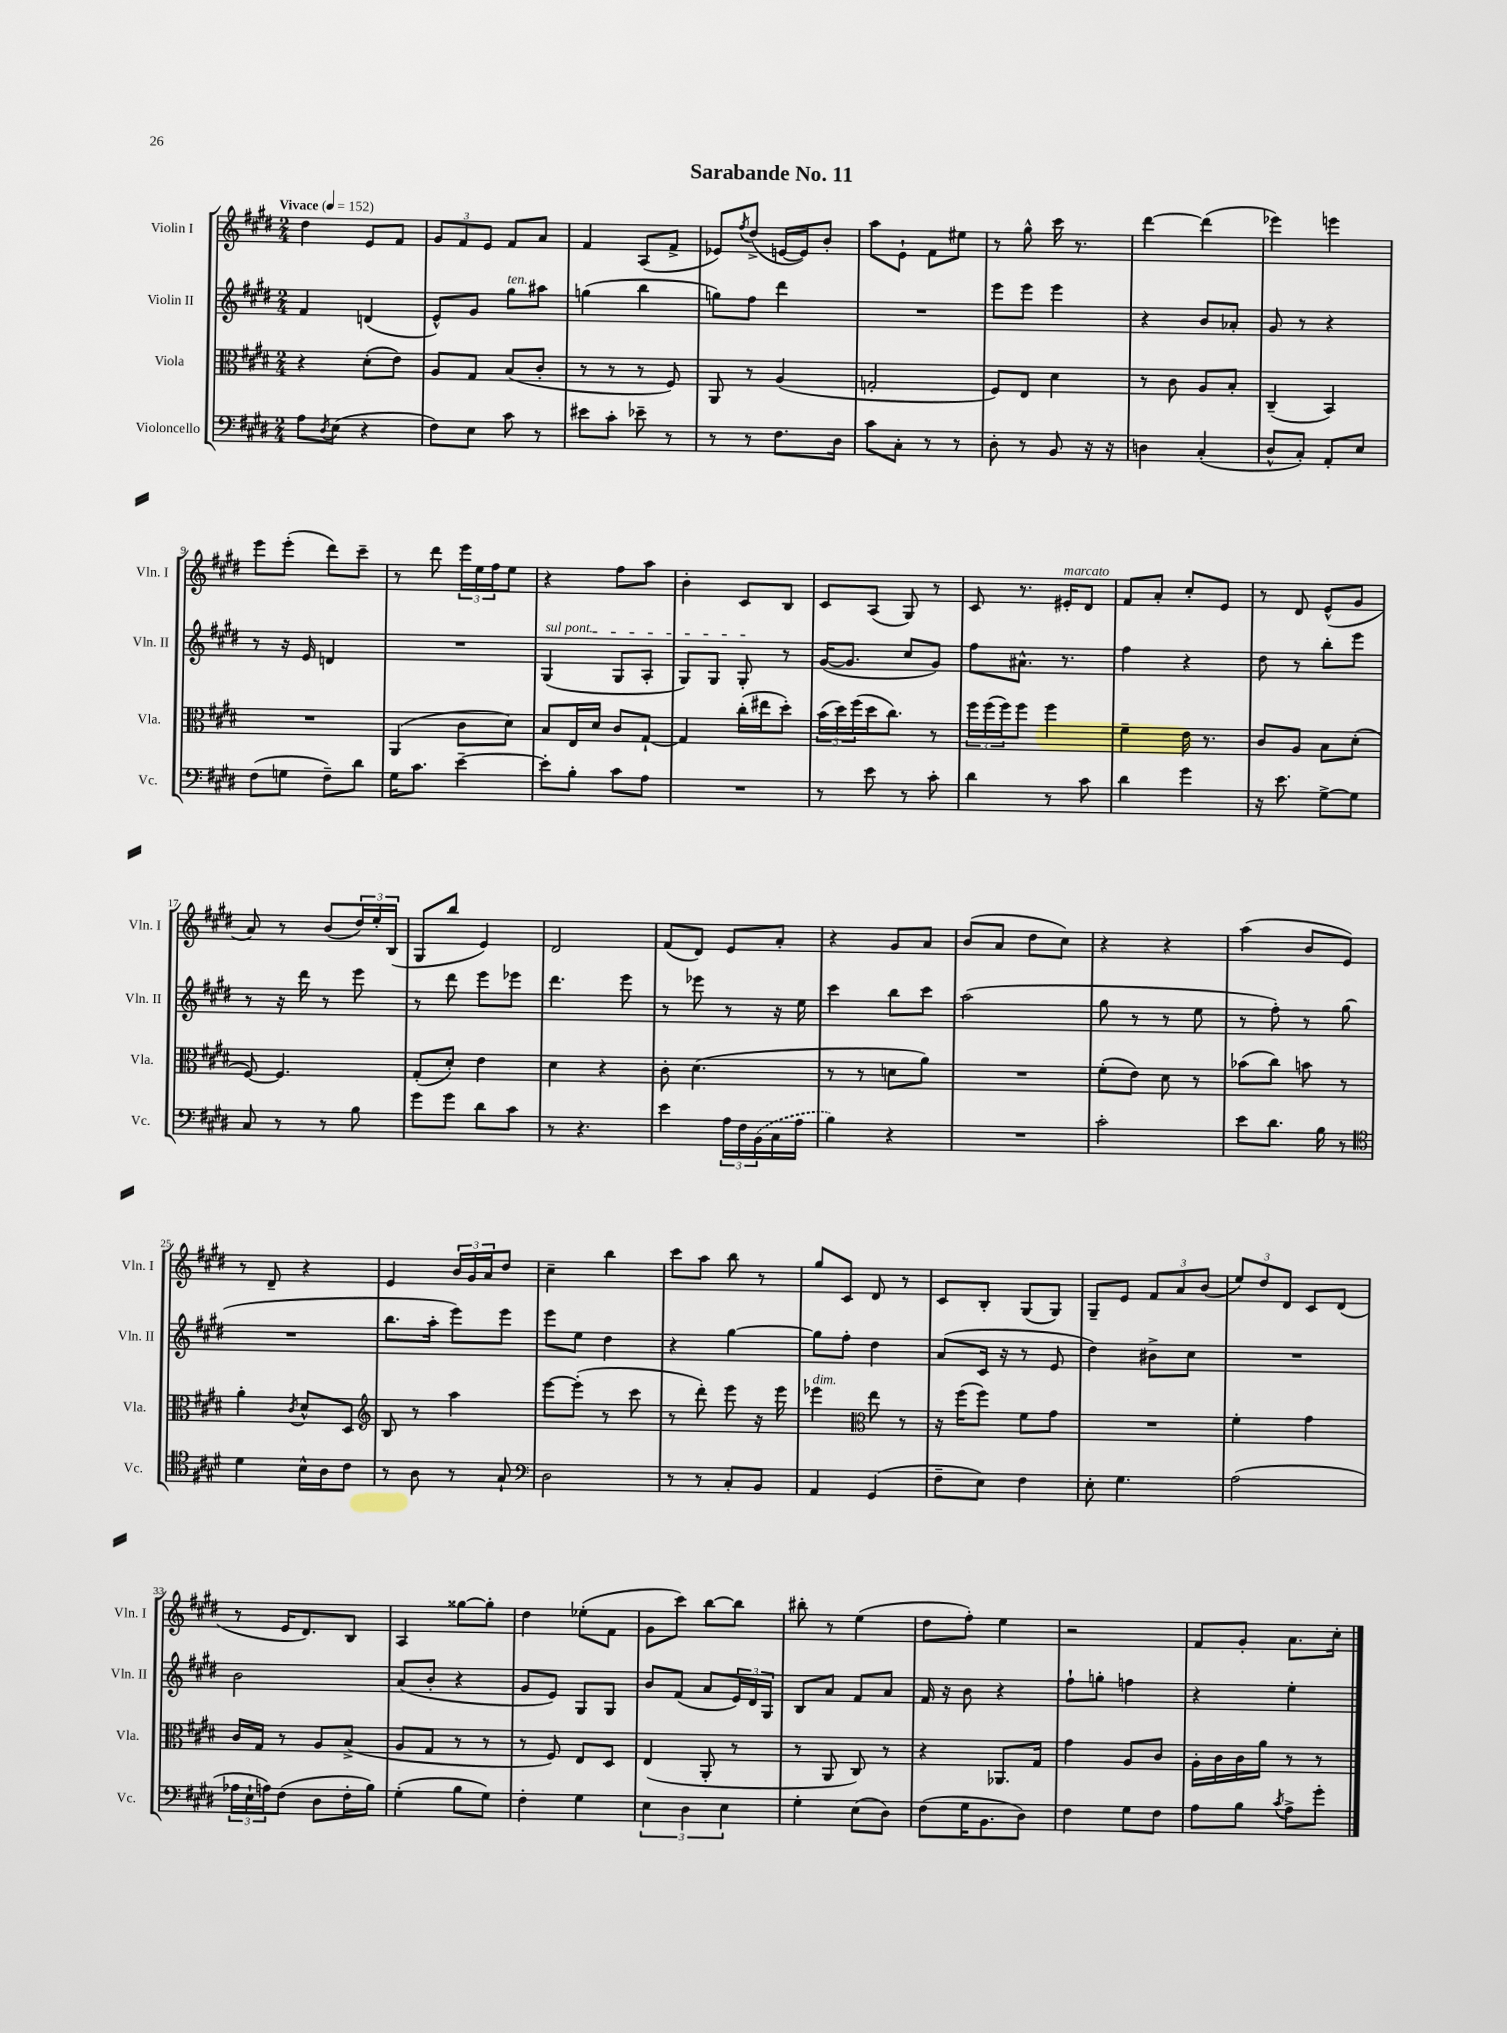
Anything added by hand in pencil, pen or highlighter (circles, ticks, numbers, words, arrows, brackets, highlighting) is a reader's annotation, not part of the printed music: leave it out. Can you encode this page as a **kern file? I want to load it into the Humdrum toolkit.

**kern	**kern	**kern	**kern
*staff4	*staff3	*staff2	*staff1
*clefF4	*clefC3	*clefG2	*clefG2
*k[f#c#g#d#]	*k[f#c#g#d#]	*k[f#c#g#d#]	*k[f#c#g#d#]
*M2/4	*M2/4	*M2/4	*M2/4
*MM152	*MM152	*MM152	*MM152
8A\L	4r	4f#/	4dd#\
8qD#/	.	.	.
(8E\J	.	.	.
4r	(8d#'\L	(4d/	8e/L
.	8e\J)	.	8f#/J
=	=	=	=
8F#\L)	8A/L	8e^^/L)	12g#/L
.	.	.	12f#/
8E\J	8G#/J	8g#/J	.
.	.	.	12e/J
8c#\	(8B/L	8gg#\L	8f#/L
8r	8c#'/J	8aa#\J	8a/J
=	=	=	=
8e#\L	8r	(4gg\	4f#/
8c#'\J	8r	.	.
8e-~\	8r	4bb\	(8A/L
8r	8F#/)	.	8f#^/J
=	=	=	=
8r	8AA/	8gg\L)	8e-/L)
.	.	.	8qff#/
8r	8r	8ff#\J	(8dd#^/J
8.F#\L	(4A/	4ddd#\	[16e/LL
.	.	.	16e/]J)
.	.	.	8b'/J
16D#\Jk	.	.	.
=	=	=	=
8c#\L	2G'/	2r	8aa\L
8C#'\J	.	.	8e`\J
8r	.	.	8f#\L
8r	.	.	8ee#\J
=	=	=	=
8D#'\	8F#/L)	8eee\L	8r
8r	8E/J	8eee\J	8gg#^^\
8BB/	4d#\	4eee\	16ccc#\
.	.	.	8.r
16r	.	.	.
16r	.	.	.
=	=	=	=
4D\	8r	4r	[4ddd#\
.	8c#\	.	.
(4C#'/	8A/L	8b/L	(4ddd#\]
.	8B'/J	8a-'/J	.
=	=	=	=
8D#^^/L	(4C#~/	8g#/	4eee-\)
8C#'/J)	.	8r	.
8AA'/L	4BB/)	4r	4eee\
8E/J	.	.	.
=	=	=	=
(8F#\L	2r	8r	8eee\L
8G\J	.	16r	(8eee'\J
.	.	16e/	.
8F#~\L)	.	4d/	8ddd#\L)
8d#\J	.	.	8ccc#~\J
=	=	=	=
16G#\LK	(4AA/	2r	8r
8.c#\J	.	.	.
.	.	.	8ddd#\
[4e~\	8c#\L	.	24eee\LL
.	.	.	24ee\
.	.	.	24ff#\J
.	8d#\J)	.	8ee\J
=	=	=	=
8e'\]L	8B/L	(4G#/	4r
8B'\J	16E/L	.	.
.	16d#/JJ	.	.
8c#\L	8c#/L	8G#/L	8ff#\L
8A\J	[8G#`/J	8A'/J	8aa\J
=	=	=	=
2r	4G#/]	8G#/L)	4b'\
.	.	8G#/J	.
.	(16cc#'\LL	8G#'/	8c#/L
.	16ee#\J	.	.
.	8dd#'\J)	8r	8B/J
=	=	=	=
8r	(24b\LL	([16g#/LK	8c#/L
.	24dd#\)	.	.
.	.	8.g#/]J	.
.	(24ff#\	.	.
8e\	16dd#\J	.	(8A/J
.	8.cc#\J)	.	.
8r	.	8cc#/L	8G#/)
8c#'\	8r	8g#/J)	8r
=	=	=	=
4d#\	24ff#\LL	8ff#\L	8c#/
.	(24ff#\	.	.
.	24ff#\J)	.	.
.	8ff#\J	8.a#^^\J	8.r
8r	4ff#\	.	.
.	.	8.r	16e#'/LK
8c#\	.	.	8d#/J
=	=	=	=
4d#\	4f#~\	4ff#\	8f#/L
.	.	.	8a'/J
4g#\	16e\	4r	8cc#'/L
.	8.r	.	.
.	.	.	8e/J
=	=	=	=
16r	8c#/L	8dd#\	8r
8.e\	.	.	.
.	8A/J	8r	8d#/
[8G#^\L	8B\L	8bb'\L	(8e^^/L
8G#\]J	(8d#'\J	8eee\J	8g#/J
=	=	=	=
8C#/	[8F#/)	8r	8a/)
8r	4.F#/]	16r	8r
.	.	16ddd#\	.
8r	.	8r	(8b/L
8B\	.	8eee\	24dd#/L)
.	.	.	24ee'/
.	.	.	(24B/JJ
=	=	=	=
8g#\L	(8G#'/L	8r	8G#/L
8g#\J	8d#'/J)	8ddd#\	8bb/J
8d#\L	4e\	8eee\L	4e/)
8c#\J	.	8eee-\J	.
=	=	=	=
8r	4d#\	4.ddd#\	2d#/
4.r	.	.	.
.	4r	.	.
.	.	8eee\	.
=	=	=	=
4e\	8c#'\	8r	(8f#/L
.	(4.d#\	8eee-\	8d#/J)
24A\LL	.	8r	8e/L
24F#\	.	.	.
(24BB\	.	.	.
16C#\	.	16r	8a'/J
16A\JJ	.	16ee\	.
=	=	=	=
4B\)	8r	4ccc#\	4r
.	8r	.	.
4r	8d\L	8bb\L	8g#/L
.	8a\J)	8ccc#\J	8a/J
=	=	=	=
2r	2r	(2aa\	(8b/L
.	.	.	8a/J
.	.	.	8dd#\L
.	.	.	8cc#\J)
=	=	=	=
2c#'\	(8f#'\L	8gg#\	4r
.	8e\J)	8r	.
.	8d#\	8r	4r
.	8r	8ee\	.
=	=	=	=
8e\L	(8b-\L	8r	(4aa\
8.d#\J	8cc#\J)	8ff#'\)	.
.	8b\	8r	8b/L
16B\	.	.	.
8r	8r	(8gg#\	8e/J)
=	=	=	=
*clefC4	*	*	*
4d#\	4a'\	2r	8r
.	.	.	8d#~/
.	8qc#/	.	.
16B^^\LL	8d#^^/L	.	4r
16A\J	.	.	.
8c#\J	8D#/J	.	.
=	=	=	=
*	*clefG2	*	*
8r	8B/	8.bb\L	4e/
8A\	8r	.	.
.	.	16aa'\Jk	.
8r	4aa\	8eee\L)	24b/LL
.	.	.	24g#/
.	.	.	24a/J
8G#`/	.	8eee\J	8dd#/J
=	=	=	=
*clefF4	*	*	*
2D#\	[8eee\L	8eee\L	4cc#~\
.	(8eee'\]J	8ee\J	.
.	8r	4dd#\	4bb\
.	8ccc#\	.	.
=	=	=	=
8r	8r	4r	8ccc#\L
8r	8ddd#'\)	.	8aa\J
8C#'/L	8eee\	[4gg#\	8bb\
8BB/J	16r	.	8r
.	16eee\	.	.
=	=	=	=
4AA/	4eee-\	8gg#\]L	8gg#/L
.	.	8ff#'\J	8c#/J
*	*clefC3	*	*
(4GG#/	8ee\	4dd#\	8d#/
.	8r	.	8r
=	=	=	=
8F#~\L	16r	(8a/L	8c#/L
.	(16ff#\LK	.	.
8E\J)	8ff#\J)	16c#/Jk	8B'/J
.	.	16r	.
4F#\	8f#\L	8r	(8G#/L
.	8g#\J	8e/	8G#/J)
=	=	=	=
8E'\	2r	4dd#\)	8G#~/L
4.G#\	.	.	8e/J
.	.	8b#^\L	12f#/L
.	.	.	12a/
.	.	8cc#\J	.
.	.	.	(12b/J
=	=	=	=
(2A\	4f#'\	2r	12ee/L)
.	.	.	12dd#/
.	.	.	12d#/J
.	4g#\	.	8c#/L
.	.	.	(8d#/J
=	=	=	=
24A-\LL	16c#/LL	2b\	8r
24E`\	.	.	.
.	16G#/JJ	.	.
24A\J)	.	.	.
(8F#\J	8r	.	16e/LK
.	.	.	8.d#/)
8D#\L	8A/L	.	.
16F#'\L	(8B^/J	.	8B/J
16B\JJ)	.	.	.
=	=	=	=
(4G#'\	8A/L	(8a/L	4A/
.	8G#/J	8b'/J	.
8B\L	8r	4r	[8gg##\L
8G#\J)	8r	.	8gg##'\]J
=	=	=	=
4F#'\	8r	8g#/L	4dd#\
.	8F#/)	8e/J)	.
4G#\	8E/L	8G#/L	(8ee-'\L
.	8D#/J	8G#/J	8f#\J
=	=	=	=
6E\	(4E/	8b/L	8g#\L
.	.	(8f#/J	8ccc#\J)
6D#\	.	.	.
.	8AA'/	8a/L	[8bb\L
6E\	.	.	.
.	8r	24e/L)	8bb\]J
.	.	24d#/	.
.	.	24G#/JJ	.
=	=	=	=
4G#'\	8r	8B/L	8bb#'\
.	8AA/	8a/J	8r
(8E\L	8C#/)	8f#/L	(4ee\
8D#\J)	8r	8a/J	.
=	=	=	=
(8F#\L	4r	16f#/	8dd#\L
.	.	16r	.
16G#\K	.	8b\	8ff#'\J)
8.BB\	.	.	.
.	8.AA-/L	4r	4ee\
8D#\J)	.	.	.
.	16G#/Jk	.	.
=	=	=	=
4F#\	4g#\	8ff#`\L	2r
.	.	8gg'\J	.
8G#\L	8A/L	4ff\	.
8F#\J	8c#/J	.	.
=	=	=	=
8A\L	16A'\LL	4r	8f#/L
.	16c#\	.	.
8B\J	16c#\	.	8g#'/J
.	16a\JJ	.	.
8qc#/	.	.	.
8A^\L	8r	4ee'\	8.a\L
8g#'\J	8r	.	.
.	.	.	16cc#'\Jk
==	==	==	==
*-	*-	*-	*-
